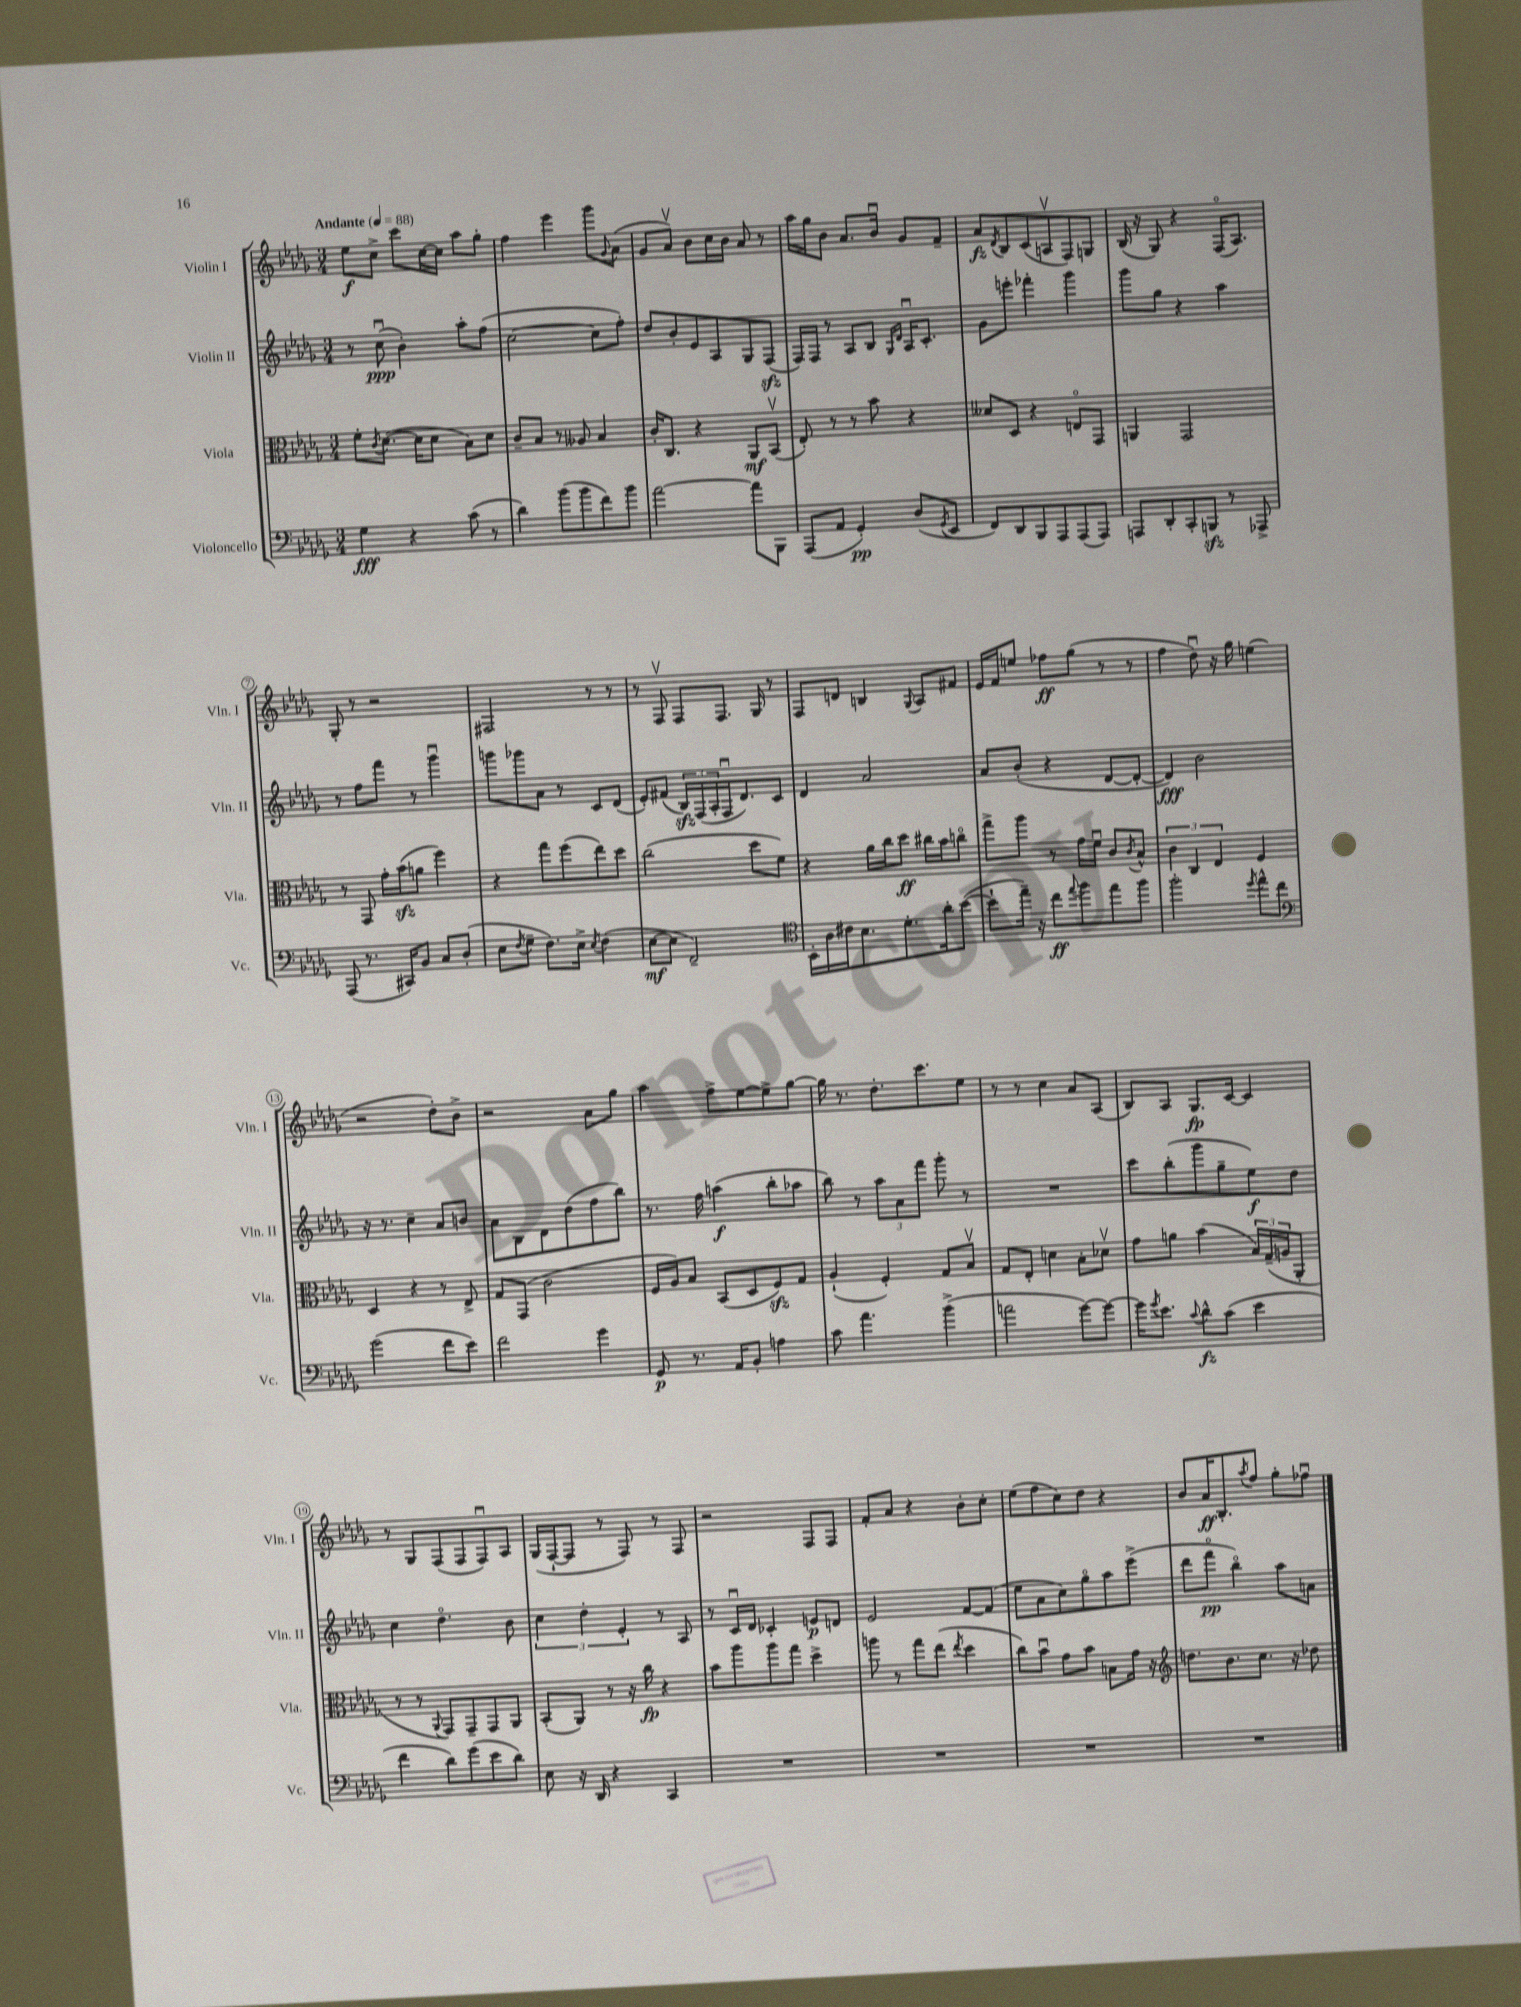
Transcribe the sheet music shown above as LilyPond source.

<<
\new StaffGroup <<
\new Staff = "s0" \with { instrumentName = "Violin I" shortInstrumentName = "Vln. I" } {
    \clef treble \key des \major \numericTimeSignature \time 3/4 \tempo "Andante" 4 = 88
    ees''8\f c''8-> c'''8 c''16~ c''16 aes''8 ges''8-. |
    f''4 ees'''4 ges'''8 \appoggiatura { ges'8 } aes'8( |
    ges'8 aes'8\upbow) bes'8 c''16 bes'16 aes'8 r8 |
    aes''16 ges''16 bes'8 aes'8. bes'16\downbow ges'8 f'8-- |
    aes'8\fz \acciaccatura { des'8 } bes8 c'8( a8\upbow f8) g8 |
    bes16( r16 ges8) r4 f16\flageolet( aes8.) |
    ges8-. r8 r2 |
    fis2 r8 r8 |
    r8 f8\upbow f8 f8. ges16 r8 |
    f8 d'8 b4 \appoggiatura { ges8 } aes8 fis'8 |
    ees'16 f'16 e''8 fes''8\ff ges''8( r8 r8 |
    f''4 des''8\downbow) r16 ges''16 e''4( |
    r2 des''8-.) bes'8-> |
    r2 aes'8 ges''8 |
    aes''4 f''8-> ees''8~ ees''8-> ges''8~ |
    ges''16 r8. des''8.-. c'''8. ees''8 |
    r8 r8 c''4 aes'8 aes8( |
    bes8) aes8 ges8.\fp c'16~ c'4 |
    r8 ges8 f8( f8 f8\downbow) aes8 |
    ges16( f16~-! f8 r8 f8) r8 f8 |
    r2 f8 f8 |
    f'8-. aes'8 r4 bes'8-. c''8-. |
    ees''8( f''8 c''8) des''8 r4 |
    bes'8 aes'16\ff bes8.-. \acciaccatura { aes''8 } f''8 ges''8-. fes''8\downbow \bar "|." |
}
\new Staff = "s1" \with { instrumentName = "Violin II" shortInstrumentName = "Vln. II" } {
    \clef treble \key des \major \numericTimeSignature \time 3/4
    r8 c''8\downbow\ppp( bes'4-.) aes''8-. f''8( |
    c''2~ c''8 f''8-.) |
    des''8 bes'8-. ees'8 aes8 ges8 f8\sfz( |
    f16) f16 r8 aes8 bes8 \grace { ges16 des'16 } aes16\downbow c'8.-. |
    ges'8 e'''8-. fes'''4-. ges'''4 |
    ges'''8 ges''8 r4 aes''4 |
    r8 f''8 f'''8 r8 ges'''4\downbow |
    g'''8 ges'''8 aes'8 r8 c'8 des'8( |
    ees'8-.) fis'8( \tuplet 3/2 { bes16\sfz) f16( aes16-. } f16\downbow des'8.) c'8 |
    des'4 aes'2 |
    aes'8 bes'8-.( r4 des'8~ des'8~-. |
    des'4\fff) bes'2 |
    r16 r8. c''4-- aes'8 b'8 |
    aes'8 bes8 des'8 des''8( f''8 bes''8) |
    r8. f''16 a''4\f( bes''8-. aes''8 |
    bes''8) r8 \tuplet 3/2 { aes''8 aes'8 f'''8 } ges'''8-. r8 |
    R2. |
    c'''8 bes''8-.( ges'''8 ges''8-- ees''8\f) des''8 |
    c''4 des''4.\flageolet bes'8 |
    \tuplet 3/2 { c''4 des''4-. ees'4-. } r8 aes8 |
    r8 c'16\downbow des'16 ces'4-. e'8\p d'8 |
    ees'2 f'8~ f'8( |
    ees''8 aes'8 c''8) ges''8\flageolet aes''8 ees'''8->( |
    des'''8 f'''8\flageolet\pp bes''4\flageolet) aes''8 a'8 \bar "|." |
}
\new Staff = "s2" \with { instrumentName = "Viola" shortInstrumentName = "Vla." } {
    \clef alto \key des \major \numericTimeSignature \time 3/4
    f'8-. \acciaccatura { c'8 } des'8.~( des'16 des'8 bes8) des'8 |
    c'8-- bes8 r8 aeses8 bes4 |
    c'16-. c8. r4 aes,8\mf bes,8\upbow( |
    ees8-.) r8 r8 bes'8 r4 |
    deses'8 des8 r4 e8\flageolet ges,8 |
    a,4 ges,2 |
    r8 ges,8 ges'16-. bes'16\sfz( a'8 f''4) |
    r4 ges''8 f''8( ees''8) des''8 |
    c''2( des''8 f'8) |
    r4 aes'16 c''16 des''8\ff cis''16 bes'16 c''8\flageolet |
    ges''8-> aes''8 r8 ges'16 f'16\downbow c'8 \acciaccatura { c'8 } bes8-^ |
    \tuplet 3/2 { c'4 c4 ees4 } f4 |
    des4 r4 r8 ees8-> |
    ges8 ges,8( c'2 |
    f16 aes16) bes8 bes,8( des8 f8\sfz) ges8 |
    aes4-!( f4-.) ges8 bes8\upbow |
    ges8 ees8-. d'4 bes8-. des'8\upbow |
    ges'8 a'8 bes'4( \tuplet 3/2 { bes16) ges16--( a16 } aes,8-. |
    r8 r8 \appoggiatura { aes,8 } ges,8) ges,8-- ges,8 aes,8 |
    bes,8-.( aes,8) r8 r16 c''16\fp r4 |
    bes'8 aes''8 aes''8 ges''8 des''4-> |
    a''8 r8 ges''8 ees''8( \acciaccatura { ees''8 } des''4 |
    c''8) bes'8\downbow ges'8 bes'8 b8 ges'16 r16 |
    \clef treble d''8. bes'8. c''8. r16 des''8 \bar "|." |
}
\new Staff = "s3" \with { instrumentName = "Violoncello" shortInstrumentName = "Vc." } {
    \clef bass \key des \major \numericTimeSignature \time 3/4
    ges4\fff r4 c'8( r8 |
    des'4) bes'8( bes'8 f'8) bes'8 |
    aes'2~ aes'8 bes,,8 |
    aes,,8( aes,8 ges,4-.\pp) des8( \acciaccatura { ges,8 } ees,8 |
    f,8) des,8 bes,,8 aes,,8 aes,,8( aes,,8) |
    a,,8 des,8-. c,8-. b,,8\sfz r8 aes,,8-> |
    aes,,8( r8. cis,16) bes,8 c8 des8-.( |
    ees8 \acciaccatura { f8 } ges8-- f8.) ees16-> \acciaccatura { ees8 } f4( |
    ees8~\mf ees8 f,2--) |
    \clef tenor bes,16-. aes16 cis'16 bes8. des'8.-. aes'16-. bes'8~( |
    bes'8-! ees''16--) r16 c''8\ff \appoggiatura { ees''8 } f''8 ees''8 f''8 |
    f''2-. \acciaccatura { des''8 } ees''8-^ c''8 |
    \clef bass ges'2( f'8 ees'8) |
    f'2 ges'4 |
    ges,8\p r8. aes,16 bes,8-. a4 |
    c'8 aes'4. bes'4->( |
    a'2 ges'8~) ges'8~ |
    ges'16 \acciaccatura { ges'8 } ees'8. \appoggiatura { c'8 } des'8-^\fz c'8( ees'4 |
    f'4 des'8) ges'8( ees'8 des'8) |
    ees8 r16 des,16 r4 c,4 |
    R2. |
    R2. |
    R2. |
    R2. \bar "|." |
}
>>
>>
\layout { \context { \Score \override BarNumber.stencil = #(make-stencil-circler 0.1 0.3 ly:text-interface::print) } }
